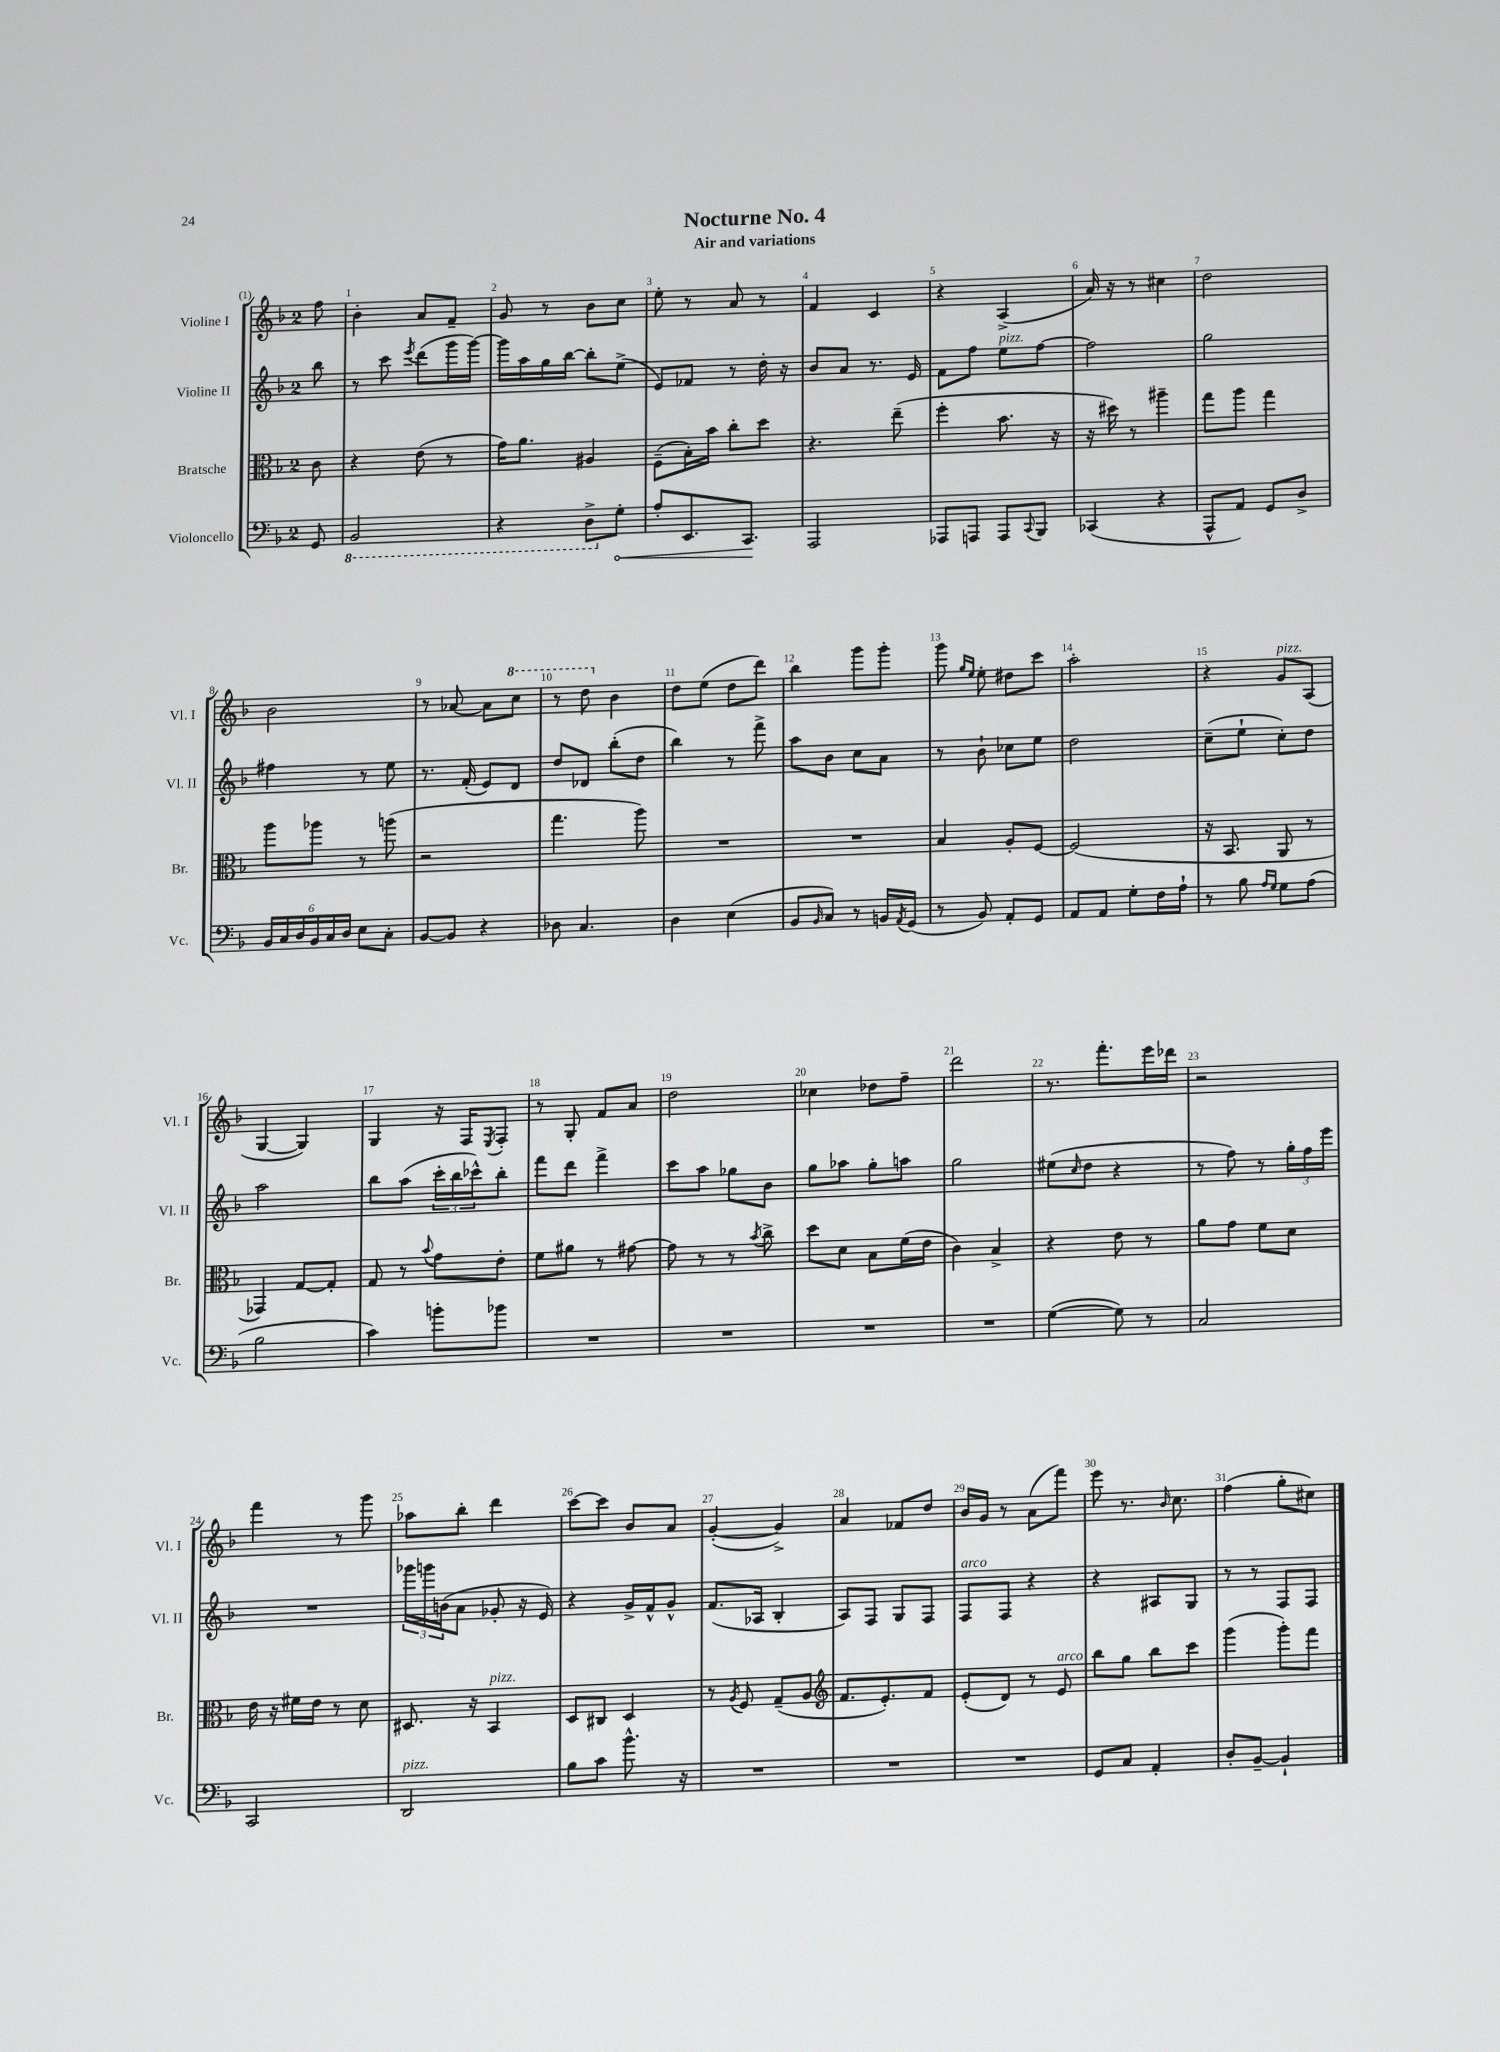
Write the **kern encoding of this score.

**kern	**dynam	**kern	**kern	**kern
*part4	*part4	*part3	*part2	*part1
*staff4	*staff4	*staff3	*staff2	*staff1
*I"Violoncello	*	*I"Bratsche	*I"Violine II	*I"Violine I
*I'Vc.	*	*I'Br.	*I'Vl. II	*I'Vl. I
*clefF4	*	*clefC3	*clefG2	*clefG2
*k[b-]	*	*k[b-]	*k[b-]	*k[b-]
*M2/4	*	*M2/4	*M2/4	*M2/4
=	=	=	=	=
8GG/	.	8c\	8bb-\	8ff\
=1	=1	=1	=1	=1
*8ba	*	*	*	*
2BBB-/	.	4r	8r	4b-'\
.	.	.	8ccc\	.
.	.	.	8qeee/	.
.	.	(8e\	(8ddd\L	8a/L
.	.	8r	16ggg\L	8f~/J
.	.	.	[16ggg\JJ)	.
=2	=2	=2	=2	=2
4r	.	16g\KL)	16ggg\LL]	8g/
.	.	8.a\J	16aa\	.
.	.	.	16gg\	8r
.	.	.	[16bb-\JJ	.
8DD^\L	.	4A#X/	8bb-'\L]	8b-\L
*X8ba	*	*	*	*
!	!LO:HP:b	!	!	!
8G'\J	<	.	(8ee^\J	8cc\J
=3	=3	=3	=3	=3
8A'/L	.	(8F~\L	8e/L)	8ee'\
8.EE/	.	16B-'\L)	8f-X/J	8r
.	.	16b-\JJ	.	.
.	.	8cc'\L	8r	8a/
8.CC/J	.	.	.	.
.	.	8dd\J	16dd'\	8r
.	.	.	16r	.
.	[	.	.	.
=4	=4	=4	=4	=4
2AAA/	.	4.r	8b-/L	4f/
.	.	.	8a/J	.
.	.	.	8.r	4c/
.	.	(8ee~\	.	.
.	.	.	16e/	.
=5	=5	=5	=5	=5
8AAA-X/L	.	4ff'\	8f\L	4r
8AAAn/J	.	.	8ff\J	.
!	!	!	!LO:TX:a:i:t=pizz.	!
8AAA/L	.	8.b-\	8ee\L	(4A^/
8qqCC/	.	.	.	.
8BBB-/J	.	.	[8ff\J	.
.	.	16r	.	.
=6	=6	=6	=6	=6
(4CC-X/	.	16r	2ff\]	16a/)
.	.	16dd#X\)	.	16r
.	.	8r	.	8r
4r	.	4aa#X~\	.	4cc#X\
=7	=7	=7	=7	=7
8AAA^^/L	.	8gg\L	2gg\	2dd\
8AA/J)	.	8aa\J	.	.
8GG/L	.	4gg\	.	.
8D^/J	.	.	.	.
!!LO:LB:g=z
=8	=8	=8	=8	=8
24BB-/LL	.	8aa\L	4ff#X\	2b-\
24C/	.	.	.	.
24D/	.	.	.	.
24BB-/	.	8aa-X\J	.	.
24C/	.	.	.	.
24D/JJ	.	.	.	.
8E\L	.	8r	8r	.
8C'\J	.	(8aan\	8ee\	.
=9	=9	=9	=9	=9
[8BB-/L	.	2r	8.r	8r
8BB-/J]	.	.	.	[8a-X/
.	.	.	(16f'/	.
4r	.	.	8e/L)	8a-\L]
*	*	*	*	*8va
.	.	.	8d/J	8ccc\J
=10	=10	=10	=10	=10
8D-X\	.	4.gg\	8dd/L	8r
4.C/	.	.	8d-X/J	8ddd\
*	*	*	*	*X8va
.	.	.	(8bb-'\L	4b-\
.	.	8aa\)	8dd\J	.
=11	=11	=11	=11	=11
4D\	.	2r	4bb-\)	8dd\L
.	.	.	.	(8ee\J
(4E\	.	.	8r	8dd\L
.	.	.	8fff^\	8ddd\J)
=12	=12	=12	=12	=12
8BB-/L	.	2r	8aa\L	4bb-\
16qqBB-/	.	.	.	.
8C/J)	.	.	8b-\J	.
8r	.	.	8cc\L	8ggg\L
16BBn/LL	.	.	8a\J	8ggg'\J
8qAA/	.	.	.	.
(16GG/JJ	.	.	.	.
=13	=13	=13	=13	=13
8r	.	4B-/	8r	8ggg\
.	.	.	.	16qqgg/LL
.	.	.	.	16qqee/JJ
8BB-/)	.	.	8b-`\	8ee'\
8AA'/L	.	8A'/L	8cc-X\L	8dd#X\L
8GG/J	.	[8F/J	8ee\J	8ccc\J
=14	=14	=14	=14	=14
8AA/L	.	(2F/]	2dd\	2aa'\
8AA/J	.	.	.	.
8G'\L	.	.	.	.
16F\L	.	.	.	.
16A`\JJ	.	.	.	.
=15	=15	=15	=15	=15
8r	.	16r	(8cc~\L	4r
.	.	8.BB-/	.	.
8B-\	.	.	8ee`\J	.
16qqA/LL	.	.	.	.
16qqG/JJ	.	.	.	.
!	!	!	!	!LO:TX:a:i:t=pizz.
8G\L	.	8AA/	8cc'\L)	8g/L
(8A\J	.	8r	8dd\J	(8A/J
!!LO:LB:g=z
=16	=16	=16	=16	=16
2B-\	.	4GG-X/)	2aa\	[4G/
.	.	[8G/L	.	4G/])
.	.	8G'/J]	.	.
=17	=17	=17	=17	=17
4c\)	.	8G/	8bb-\L	4G/
.	.	8r	(8aa\J	.
.	.	8qqb-/	.	.
8bn'\L	.	8g\L	24ccc'\LL	16r
.	.	.	24bb-\	.
.	.	.	.	16F/KL
.	.	.	24ccc-X^^\J)	.
.	.	.	.	8qE/
8b-X\J	.	8e'\J	8bb-'\J	8F'/J
=18	=18	=18	=18	=18
2r	.	8f\L	8fff\L	8r
.	.	8a#X\J	8ddd\J	8G'/
.	.	8r	4fff^\	8f/L
.	.	[8g#X\	.	8a/J
=19	=19	=19	=19	=19
2r	.	8g#\]	8ccc\L	2dd\
.	.	8r	8aa\J	.
.	.	8r	8gg-X\L	.
.	.	8qb-/	.	.
.	.	8cc^\	8b-\J	.
=20	=20	=20	=20	=20
2r	.	8dd\L	8gg\L	4cc-X\
.	.	8d\J	8aa-X\J	.
.	.	8B-\L	8gg'\L	8dd-X\L
.	.	(16f\L	8aan\J	8ff~\J
.	.	16e\JJ	.	.
=21	=21	=21	=21	=21
2r	.	4c\)	2gg\	2ddd\
.	.	4B-^/	.	.
=22	=22	=22	=22	=22
([4G\	.	4r	(8ee#X\L	8.r
.	.	.	16qqcc/	.
.	.	.	8dd\J	.
.	.	.	.	8.fff'\L
8G\])	.	8e\	4r	.
8r	.	8r	.	16eee\L
.	.	.	.	16ddd-X\JJ
=23	=23	=23	=23	=23
2C/	.	8a\L	8r	2r
.	.	8g\J	8ff\)	.
.	.	8f\L	8r	.
.	.	8d\J	24gg'\LL	.
.	.	.	24ff\	.
.	.	.	24eee\JJ	.
!!LO:LB:g=z
=24	=24	=24	=24	=24
2CC/	.	16e\	2r	4fff\
.	.	16r	.	.
.	.	16f#X\LL	.	.
.	.	16e\JJ	.	.
.	.	8r	.	8r
.	.	8d\	.	8ggg\
=25	=25	=25	=25	=25
!LO:TX:a:i:t=pizz.	!	!	!	!
2DD/	.	8.D#X/	24ggg-X\LL	8aa-X\L
.	.	.	24gggn\	.
.	.	.	(24bn\J	.
.	.	.	8a\J	8bb-'\J
.	.	16r	.	.
!	!	!LO:TX:a:i:t=pizz.	!	!
.	.	4BB-/	8g-X'/	4ddd\
.	.	.	16r	.
.	.	.	16e/)	.
=26	=26	=26	=26	=26
8B-\L	.	8D/L	4r	[8ccc\L
8c\J	.	8C#X/J	.	8ccc\J]
8.b-^^\	.	4D/	16g^/LL	8b-/L
.	.	.	16f^^/J	.
.	.	.	8g^^/J	8a/J
16r	.	.	.	.
=27	=27	=27	=27	=27
2r	.	8r	(8.f/L	([4g'/
.	.	8qA/	.	.
.	.	8F/	.	.
.	.	.	16A-X/Jk	.
.	.	(8G~/L	4B-'/	4g^/])
.	.	8A/J	.	.
=28	=28	=28	=28	=28
*	*	*clefG2	*	*
2r	.	8.f/L	8A/L)	4a/
.	.	.	8F/J	.
.	.	8.e'/)	.	.
.	.	.	8G/L	8f-X/L
.	.	8f/J	8F/J	8dd/J
=29	=29	=29	=29	=29
!	!	!	!LO:TX:a:i:t=arco	!
2r	.	(8e'/L	8F/L	16b-/LL
.	.	.	.	16g/JJ
.	.	8d/J)	8F/J	8r
.	.	8r	4r	(8a\L
!	!	!LO:TX:a:i:t=arco	!	!
.	.	8e/	.	8fff\J)
=30	=30	=30	=30	=30
8GG/L	.	8bb-\L	4r	8eee\
8C/J	.	8gg\J	.	8.r
4AA'/	.	8bb-\L	8A#X/L	.
.	.	.	.	16qqb-/
.	.	.	.	8.cc\
.	.	8ccc\J	8G/J	.
=31	=31	=31	=31	=31
8D'/L	.	(4ggg\	8r	(4ff\
[8BB-~/J	.	.	8r	.
4BB-`/]	.	8ggg'\L)	8F/L	8gg'\L
.	.	8fff\J	8F/J	8cc#X\J)
==	==	==	==	==
*-	*-	*-	*-	*-
